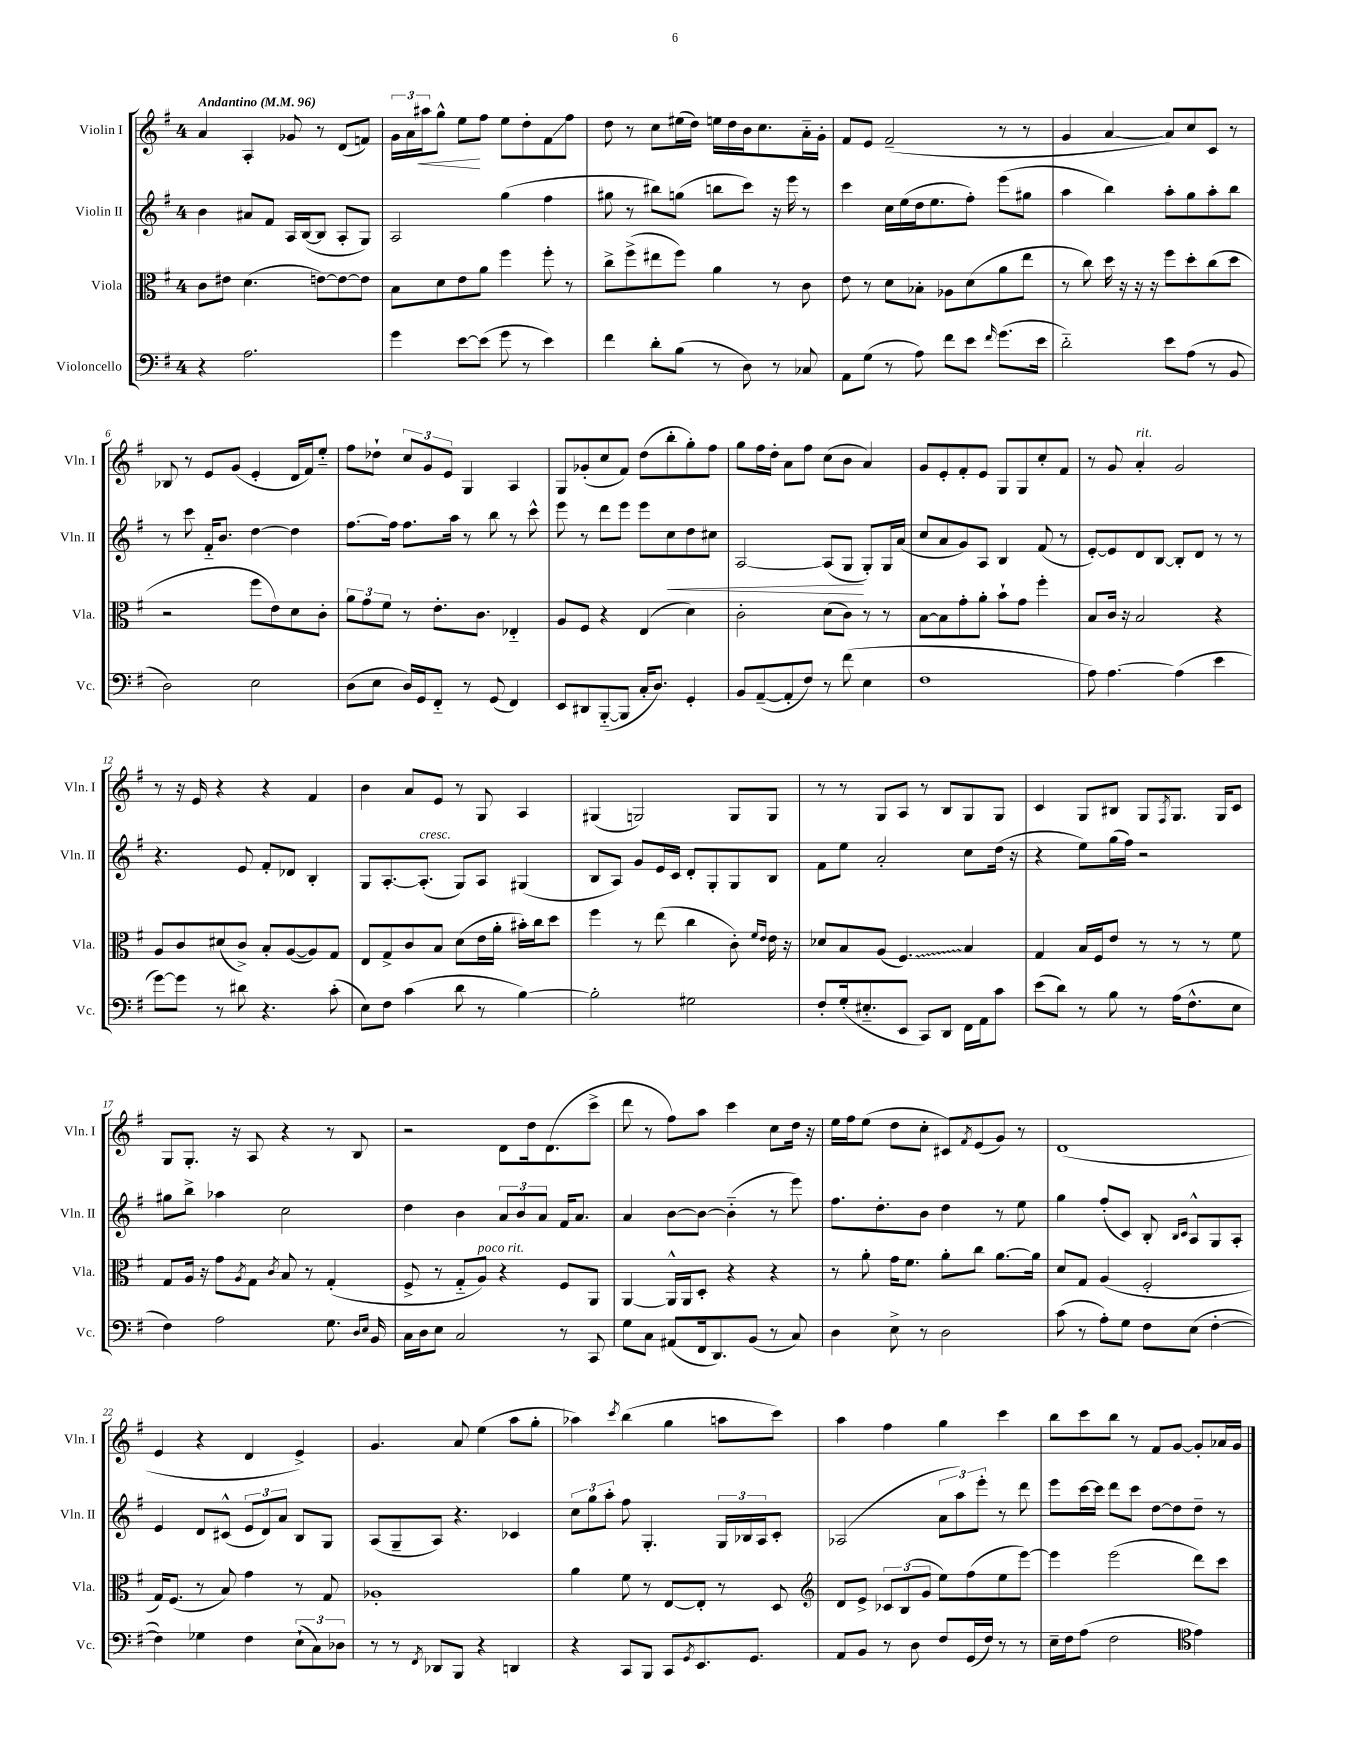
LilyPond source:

<<
\new StaffGroup <<
\new Staff = "s0" \with { instrumentName = "Violin I" shortInstrumentName = "Vln. I" } {
    \clef treble \key g \major \once \override Staff.TimeSignature.style = #'single-digit \time 4/4 \tempo "Andantino" 4 = 96
    a'4 a4-. ges'8 r8 d'8( f'8) |
    \tuplet 3/2 { g'16 a'16 ais''16\< } g''8-^ e''8\! fis''8 e''8 d''8-. fis'8\glissando fis''8 |
    d''8 r8 c''8 eis''16( d''16) e''16 d''16 b'16 c''8. a'16-_ g'16-. |
    fis'8 e'8 fis'2--( r8 r8 |
    g'4 a'4~ a'8) c''8 c'8 r8 |
    bes8 r8 e'8 g'8( e'4-. d'16 fis'16) e''8-_ |
    fis''8 des''8-! \tuplet 3/2 { c''8 g'8 e'8 } g4 a4 |
    g8 ges'8-.( c''8 fis'8) d''8( b''8-. g''8-.) fis''8 |
    g''8 fis''16 d''16-. a'8 fis''8 c''8( b'8 a'4) |
    g'8 e'8-. fis'8-. e'8 g8 g8 c''8-. fis'8 |
    r8 g'8 a'4-.^\markup { \italic "rit." } g'2 |
    r8 r16 e'16 r4 r4 fis'4 |
    b'4 a'8 e'8 r8 g8 a4 |
    gis4( g2) g8 g8 |
    r8 r8 g8 a8 r8 b8 g8 g8 |
    c'4 g8 bis8 g8 \acciaccatura { fis8 } g8. g16 c'8 |
    g8 g8.-. r16 a8 r4 r8 b8 |
    r2 d'8 d''16 d'8.( c'''8-> |
    d'''8 r8 fis''8) a''8 c'''4 c''8 d''16 r16 |
    e''16 fis''16 e''8( d''8 c''8-. cis'8) \acciaccatura { fis'8 } e'8( g'8) r8 |
    d'1( |
    e'4 r4 d'4 e'4->) |
    g'4. a'8 e''4( a''8 g''8-. |
    aes''4) \acciaccatura { c'''8 } b''4( g''4 a''8 c'''8) |
    a''4 fis''4 g''4 c'''4 |
    b''8 c'''8 b''8 r8 fis'8 g'8~ g'8-. aes'16 g'16 \bar "|." |
}
\new Staff = "s1" \with { instrumentName = "Violin II" shortInstrumentName = "Vln. II" } {
    \clef treble \key g \major \once \override Staff.TimeSignature.style = #'single-digit \time 4/4
    b'4 ais'8 fis'8 a16 b16~( b8 a8-. g8) |
    a2 g''4( fis''4 |
    gis''8 r8 bis''8) g''8( b''8 c'''8) r16 e'''16 r8 |
    c'''4 c''16 e''16( d''16 e''8. fis''8-.) e'''8( gis''8 |
    a''4 b''4) a''8-. g''8 a''8-. b''8 |
    r8 c'''8 fis'16-_ b'8. d''4~ d''4 |
    fis''8.~ fis''16 fis''8. a''16 r8 b''8 r8 c'''8-^ |
    e'''8 r8 d'''8 e'''8 e'''8 c''8\< d''8 cis''8 |
    a2~ a8( g8\! g8-.) g16 a'16( |
    c''8 a'8 g'8) a8 b4 fis'8( r8 |
    e'8~-.) e'8 d'8 b8~ b8-. d'8 r8 r8 |
    r4. e'8 fis'8-. des'8 b4-. |
    g8 a8.~-. a8.-.^\markup { \italic "cresc." }( g8) a8 gis4( |
    b8 a8) g'8 e'16 c'16 d'8-. g8-. g8 b8 |
    fis'8 e''8 a'2-. c''8 d''16( r16 |
    r4 e''8) g''16( fis''16) r2 |
    gis''8 b''8-> aes''4 c''2 |
    d''4 b'4 \tuplet 3/2 { a'8 b'8 a'8 } fis'16 a'8. |
    a'4 b'8~ b'8~ b'4-_( r8 e'''8) |
    fis''8. d''8.-. b'8 d''4 r8 e''8 |
    g''4 fis''8-.( c'8) b8-. \grace { b16 c'16 } a8-^ g8 a8-. |
    e'4 d'8 cis'8-^( \tuplet 3/2 { e'8 d'8) a'8 } b8 g8 |
    a8( g8-- a8) r4. ces'4 |
    \tuplet 3/2 { c''8 g''8 a''8-. } fis''8 g4.-. \tuplet 3/2 { g16 bes16 a16 } c'8-. |
    aes2( \tuplet 3/2 { a'8 a''8) e'''8-. } r8 d'''8 |
    e'''8 c'''16~ c'''16 d'''8 c'''8 d''8~ d''8 d''8-- r8 \bar "|." |
}
\new Staff = "s2" \with { instrumentName = "Viola" shortInstrumentName = "Vla." } {
    \clef alto \key g \major \once \override Staff.TimeSignature.style = #'single-digit \time 4/4
    c'8 eis'8 d'4.( e'8~) e'8~ e'8 |
    b8 d'8 e'8 a'8 fis''4 fis''8-. r8 |
    c''8-> fis''8->( eis''8 fis''8) a'4 r8 c'8 |
    e'8 r8 d'8 bes8-. aes8 d'8( a'8 e''8 |
    r8 c''8) d''16 r16 r16 r16 fis''8 d''8-. c''8( d''8 |
    r2 fis''8 e'8) d'8 c'8-. |
    \tuplet 3/2 { a'8 g'8 fis'8 } r8 e'8.-. c'8. ees4-_ |
    a8 fis8 r4 e4( d'4) |
    c'2-. d'8( c'8) r8 r8 |
    b8~ b8 g'8-. a'8-. b'8-! g'8 fis''4-. |
    b8 c'16 r16 b2 r4 |
    a8 c'8 dis'8( c'8->) b8-. a8~( a8) g8 |
    e8 g8-> c'8 b8 d'8( e'16 a'16-. bis'16-.) c''16 d''8 |
    fis''4 r8 e''8( c''4 c'8-.) \grace { fis'16 e'16 } e'16 r16 |
    des'8 b8 a8( \once \override Glissando.style = #'zigzag fis4.\glissando) b4 |
    g4 b16 fis16 e'8 r8 r8 r8 fis'8 |
    g8 a16 r16 g'8 \acciaccatura { a8 } g8 \acciaccatura { c'8 } b8 r8 g4-.( |
    fis8-> r8 g8-_ a8^\markup { \italic "poco rit." }) r4 fis8 a,8 |
    a,4~ a,16-^ a,16 d8-. r4 r4 |
    r8 a'8-. g'16 fis'8. a'8-. c''8 a'8.~ a'16 |
    d'8 g8 a4( fis2-. |
    g16) fis8.( r8 b8) g'4 r8 g8 |
    aes1-. |
    a'4 fis'8 r8 e8~ e8-. r8 d8 |
    \clef treble d'8 e'8-> \tuplet 3/2 { ces'8 b8( g'8 } e''8) fis''8( e''8 e'''8~) |
    e'''4 e'''2( d'''8) c'''8 \bar "|." |
}
\new Staff = "s3" \with { instrumentName = "Violoncello" shortInstrumentName = "Vc." } {
    \clef bass \key g \major \once \override Staff.TimeSignature.style = #'single-digit \time 4/4
    r4 a2. |
    g'4 e'8~ e'8( g'8 r8 e'4) |
    fis'4 d'8-. b8( r8 d8) r8 ces8 |
    a,8 g8( r8 a8) fis'8 e'8 \grace { fis'16 } g'8.( e'16 |
    d'2-_) e'8 a8( r8 b,8 |
    d2) e2 |
    d8( e8 d16) g,16 fis,8-_ r8 g,8( fis,4) |
    e,8 dis,8 b,,8~-_( b,,8 c16-. d8.) g,4-. |
    b,8 a,8~--( a,8-. fis8) r8 fis'8( e4 |
    fis1 |
    a8) a4.~ a4( e'4 |
    g'8~) g'8 r8 dis'8 r4. c'8-.( |
    e8) fis8 c'4( d'8 r8 b4~) |
    b2-. gis2 |
    fis8-. g16-.( eis8.-_ e,8 c,8) d,8 fis,16 a,16 c'8 |
    e'8( d'8) r8 b8 r8 a16( fis8.-^ e8 |
    fis4) a2 g8. \grace { d16 e16 } b,16 |
    c16 d16 e8 c2 r8 c,8 |
    g8 c8 ais,8( fis,16 d,8.) b,8( r8 c8) |
    d4 e8-> r8 d2 |
    c'8( r8 a8-.) g8 fis8 e8( fis4~-. |
    fis4) ges4 fis4 \tuplet 3/2 { e8-!( c8) des8 } |
    r8 r8 \acciaccatura { fis,8 } des,8 b,,8 r4 d,4 |
    r4 c,8 b,,8 c,8 \acciaccatura { g,8 } e,8. g,8. |
    a,8 b,8 r8 d8 fis8 g,16( fis16) r8 r8 |
    e16-- fis16 a8( fis2 \clef tenor e'4) \bar "|." |
}
>>
>>
